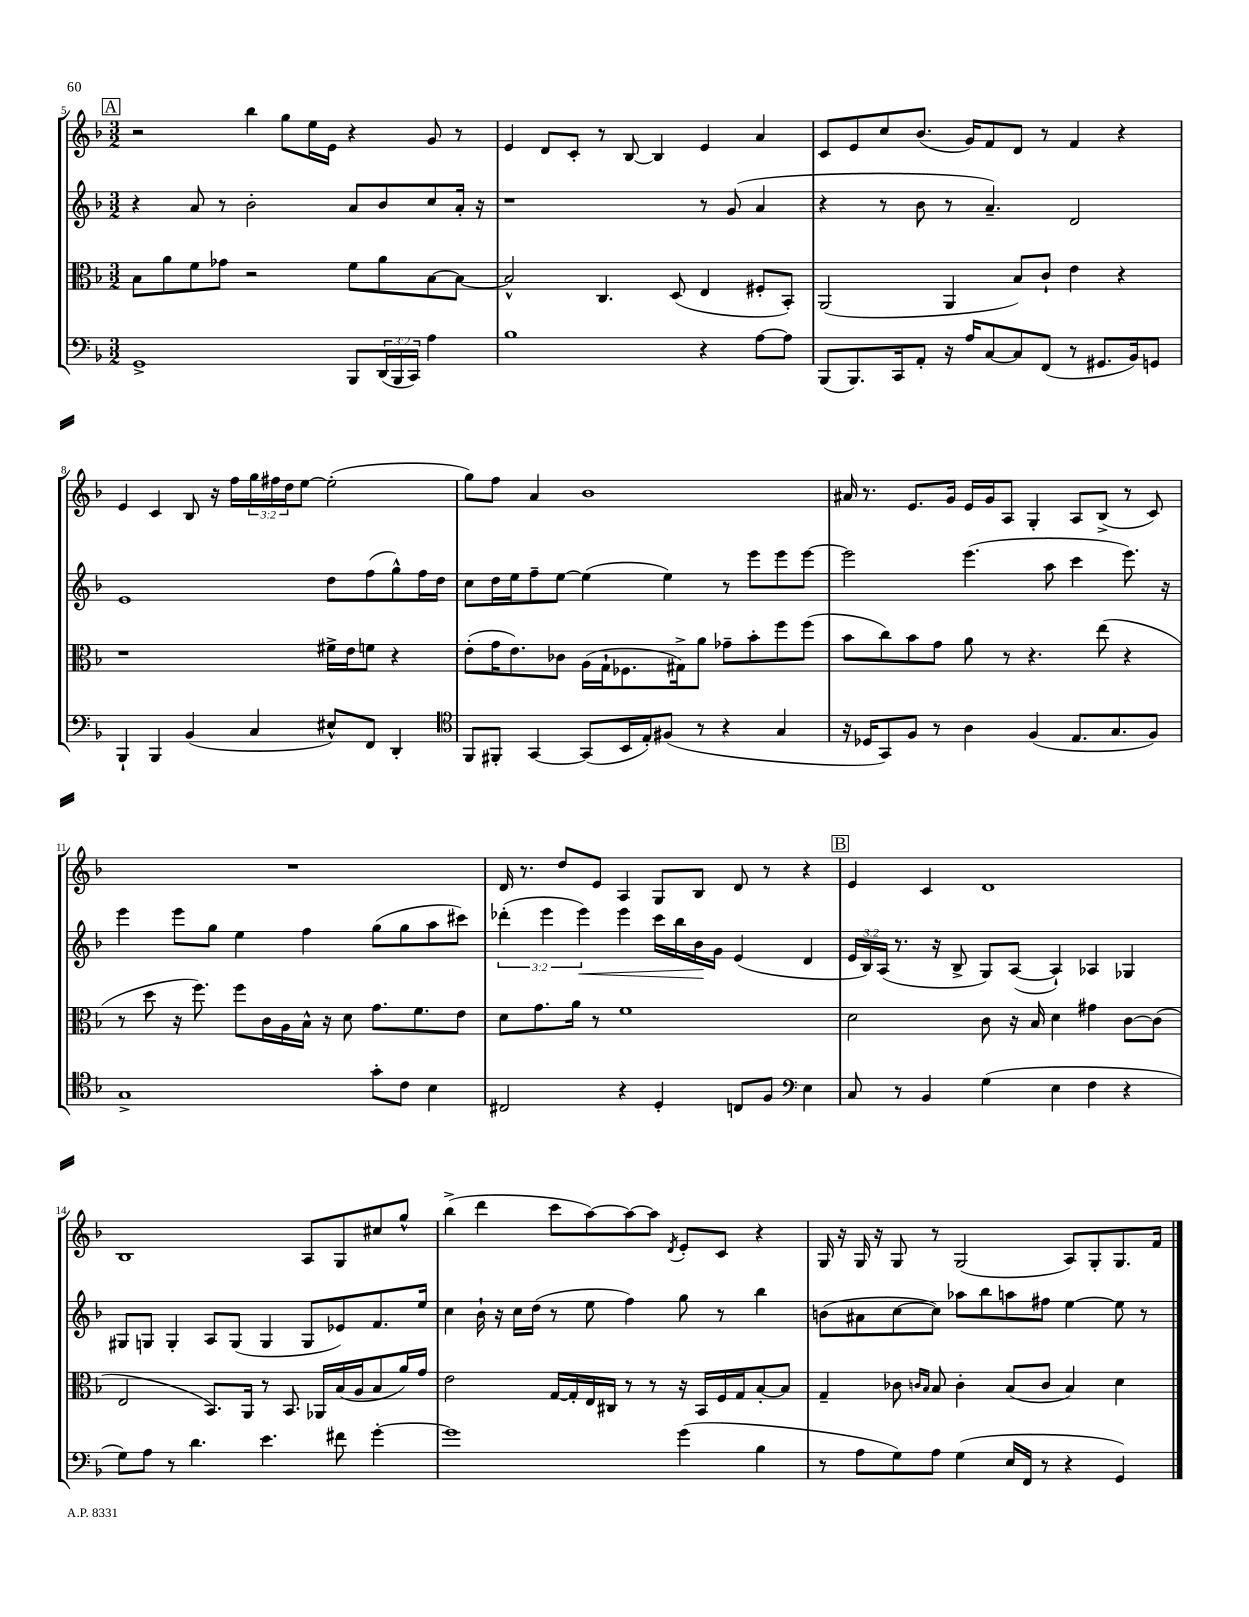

**kern	**kern	**kern	**kern
*staff4	*staff3	*staff2	*staff1
*clefF4	*clefC3	*clefG2	*clefG2
*k[b-]	*k[b-]	*k[b-]	*k[b-]
*M3/2	*M3/2	*M3/2	*M3/2
1GG^	8B-	4r	2r
.	8a	.	.
.	8f	8a	.
.	8g-	8r	.
.	2r	2b-'	4bb-
.	.	.	8gg
.	.	.	16ee
.	.	.	16e
8BBB-	8f	8a	4r
(24DD	8a	8b-	.
24BBB-	.	.	.
24CC)	.	.	.
4A	[8B-	8cc	8g
.	8B-_	16a'	8r
.	.	16r	.
=	=	=	=
1B-	2B-^^]	1r	4e
.	.	.	8d
.	.	.	8c'
.	4.C	.	8r
.	.	.	[8B-
.	.	.	4B-]
.	(8D	.	.
4r	4E	8r	4e
.	.	(8g	.
[8A	8F#'	4a	4a
8A]	8BB-')	.	.
=	=	=	=
(8BBB-	(2AA	4r	8c
8.BBB-)	.	.	8e
.	.	8r	8cc
16CC	.	.	.
8AA'	.	8b-	(8.b-
16r	4AA	8r	.
16A	.	.	16g)
[8C	.	4.a~)	8f
8C]	8B-)	.	8d
(8FF	8c`	.	8r
8r	4e	2d	4f
8.GG#	.	.	.
.	4r	.	4r
16BB-)	.	.	.
8GG	.	.	.
=	=	=	=
4BBB-`	1r	1e	4e
4BBB-	.	.	4c
(4BB-	.	.	8B-
.	.	.	16r
.	.	.	16ff
4C	.	.	24gg
.	.	.	24ff#
.	.	.	24dd
.	.	.	[8ee
8E#^^)	16f#^	8dd	(2ee']
.	16e	.	.
8FF	8f	(8ff	.
4DD'	4r	8gg^^)	.
.	.	16ff	.
.	.	16dd	.
=	=	=	=
*clefC4	*	*	*
8FF	(8e'	8cc	8gg)
8FF#'	16g	16dd	8ff
.	8.e)	16ee	.
[4GG	.	8ff~	4a
.	8c-	[8ee	.
(8GG]	(16A	(4ee]	1b-
.	16G`	.	.
16BB-	8.F-	.	.
16E')	.	.	.
(8F#	.	4ee)	.
.	16G#^)	.	.
8r	8a	.	.
4r	8g-~	8r	.
.	8b-'	8eee	.
4G	8ff	8eee	.
.	(8ff	[8eee	.
=	=	=	=
16r	8b-	2eee]	16a#
16D-	.	.	8.r
8GG)	8cc)	.	.
8F	8b-	.	8.e
8r	8g	.	.
.	.	.	16g
4A	8a	(4.eee	16e
.	.	.	16g
.	8r	.	8A
(4F	4.r	.	4G'
.	.	8aa	.
8.E	.	4ccc	8A
.	(8ee	.	(8B-^
8.G	.	.	.
.	4r	8.eee)	8r
8F)	.	.	8c)
.	.	16r	.
=	=	=	=
1G^	8r	4eee	1.r
.	8dd	.	.
.	16r	8eee	.
.	8.ff)	.	.
.	.	8gg	.
.	8ff	4ee	.
.	16c	.	.
.	16A	.	.
.	16B-^^	4ff	.
.	16r	.	.
.	8d	.	.
8g'	8.g	(8gg	.
8c	.	8gg	.
.	8.f	.	.
4B-	.	8aa	.
.	8e	8ccc#)	.
=	=	=	=
2C#	8d	(6ddd-'	16d
.	.	.	8.r
.	8.g	.	.
.	.	6eee	.
.	.	.	8dd
.	16a	.	.
.	.	6eee)	.
.	8r	.	8e
4r	1f	4eee	4A
4D'	.	16ccc	8G
.	.	16bb-	.
.	.	16b-	8B-
.	.	16g	.
8C	.	(4e	8d
8F	.	.	8r
*clefF4	*	*	*
4E	.	4d	4r
=	=	=	=
8C	2d	24e	4e
.	.	24B-)	.
.	.	(24A	.
8r	.	8.r	.
4BB-	.	.	4c
.	.	16r	.
.	.	8B-^	.
(4G	8c	8G)	1d
.	16r	([8A	.
.	16B-	.	.
4E	4d	4A`])	.
4F	4g#	4A-	.
4r	[8c	4G-	.
.	(8c]	.	.
=	=	=	=
8G)	2E	8G#	1B-
8A	.	8G	.
8r	.	4G'	.
4.d	.	.	.
.	8.BB-)	8A	.
.	.	(8G	.
.	16AA	.	.
4.e	8r	4G	.
.	8.BB-	.	.
.	.	8G	8A
.	16AA-	.	.
8f#	(16B-	8e-)	8G
.	16A	.	.
[4g'	8B-	8.f	8cc#
.	16a)	.	8gg^^
.	16g	16ee	.
=	=	=	=
1g]	2e	4cc	(4bb-^
.	.	16b-`	4ddd
.	.	16r	.
.	.	16cc	.
.	.	(16dd	.
.	[16G	8r	8ccc
.	16G']	.	.
.	16E	8ee	[8aa)
.	16C#	.	.
.	8r	4ff)	8aa_
.	8r	.	8aa]
.	.	.	8qd
(4g	16r	8gg	8e'
.	16BB-	.	.
.	16F	8r	8c
.	16G	.	.
4B-	[8B-'	4bb-	4r
.	8B-]	.	.
=	=	=	=
8r	4G~	(8b	16G
.	.	.	16r
8A	.	8a#	16G
.	.	.	16r
8G)	8c-	[8cc	8G
.	16qqc	.	.
.	16qqB-	.	.
8A	8B-	8cc])	8r
(4G	4c'	8aa-	(2G
.	.	8bb-	.
16E	(8B-	8aa	.
16FF	.	.	.
8r	8c	8ff#	.
4r	4B-)	[4ee	8A)
.	.	.	8G'
4GG)	4d	8ee]	8.G
.	.	8r	.
.	.	.	16f
==	==	==	==
*-	*-	*-	*-
